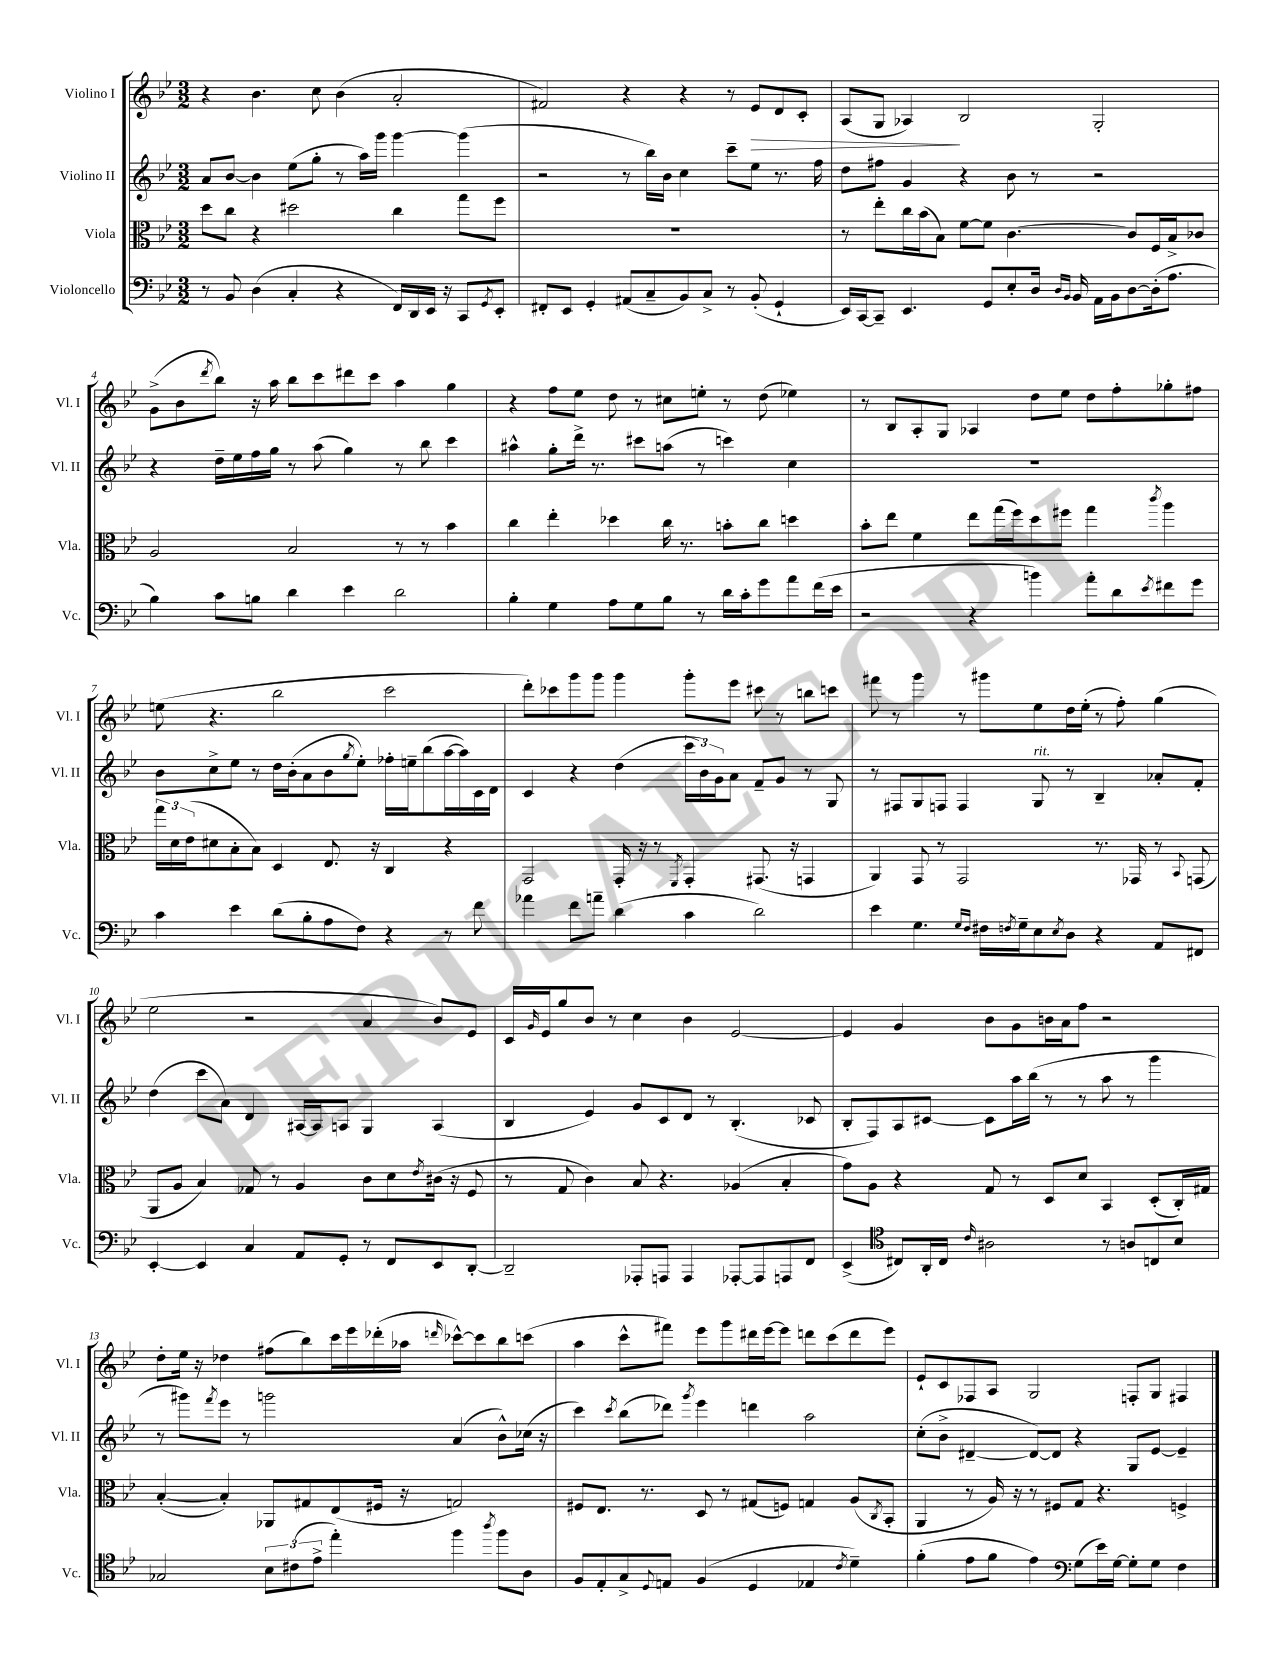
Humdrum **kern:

**kern	**kern	**kern	**kern
*staff4	*staff3	*staff2	*staff1
*clefF4	*clefC3	*clefG2	*clefG2
*k[b-e-]	*k[b-e-]	*k[b-e-]	*k[b-e-]
*M3/2	*M3/2	*M3/2	*M3/2
8r	8dd\L	8a/L	4r
8BB-/	8cc\J	[8b-/J	.
(4D\	4r	4b-\]	4.b-\
4C'/	2dd#\	(8ee-\L	.
.	.	8gg'\J	8cc\
4r	.	8r	(4b-\
.	.	16aa\LL)	.
.	.	16ggg\JJ	.
16FF/LL)	4cc\	[4ggg\	2a'/
16DD/	.	.	.
16EE-/JJ	.	.	.
16r	.	.	.
8CC/L	8gg\L	(4ggg\]	.
8qGG/	.	.	.
8EE-'/J	8ff\J	.	.
=	=	=	=
8FF#'/L	1.r	2r	2f#/)
8EE-/J	.	.	.
4GG'/	.	.	.
(8AA#/L	.	8r	4r
8C~/	.	16bb-\LL)	.
.	.	16b-\JJ	.
8BB-/)	.	4cc\	4r
8C^/J	.	.	.
8r	.	8ccc~\L	8r
(8BB-'/	.	8ee-\J	8e-/L
4GG`/	.	8.r	8d/
.	.	.	8c'/J
.	.	16ff\	.
=	=	=	=
16EE-/LL)	8r	8dd\L	(8A/L
[16CC/J	.	.	.
8CC~/]J	8ee-'\L	8ff#\J	8G/J
4.EE-/	16cc\L	4g/	4A-/)
.	(16b-\J	.	.
.	8B-\J)	.	.
.	[8f\L	4r	2B-/
8GG/L	8f\]J	.	.
8E-'/	[4.c\	8b-\	.
16D/Jk	.	8r	.
16qqD/LL	.	.	.
16qqBB-/JJ	.	.	.
16BB-/	.	.	.
16AA\LL	.	2r	2G'/
16BB-\J	.	.	.
[8D\	8c/]L	.	.
(16D'\]k	16F/L	.	.
8.A\J	16B-^/J	.	.
.	8c-/J	.	.
=	=	=	=
4B-\)	2A/	4r	(8g^\L
.	.	.	8b-\
.	.	.	8qddd/
8c\L	.	16dd~\LL	8bb-\J)
.	.	16ee-\	.
8B\J	.	16ff\	16r
.	.	16gg\JJ	16aa\
4d\	2B-/	8r	8bb-\L
.	.	(8aa\	8ccc\
4e-\	.	4gg\)	8ddd#\
.	.	.	8ccc\J
2d\	8r	8r	4aa\
.	8r	8bb-\	.
.	4b-\	4ccc\	4gg\
=	=	=	=
4B-'\	4cc\	4aa#^^\	4r
4G\	4ee-'\	8gg'\L	8ff\L
.	.	16ddd^\Jk	8ee-\J
.	.	8.r	.
8A\L	4dd-\	.	8dd\
8G\	.	8ccc#\L	8r
8B-\J	16cc\	(8aa\J	8cc#\L
.	8.r	.	.
8r	.	8r	8ee'\J
16d\LL	8b'\L	4ccc\)	8r
16c'\J	.	.	.
8g\	8cc\J	.	(8dd\
8a\	4dd\	4cc\	4ee-\)
(16f\L	.	.	.
16e-\JJ	.	.	.
=	=	=	=
2r	8b-'\L	1.r	8r
.	8ee-\J	.	8B-/L
.	4f\	.	8A'/
.	.	.	8G/J
4r	8ee-\L	.	4A-/
.	(16gg\L	.	.
.	16ff\J)	.	.
4b\)	8dd\	.	8dd\L
.	8ff#\J	.	8ee-\J
8a'\L	4gg\	.	8dd\L
8d\	.	.	8ff'\
8qe-/	8qccc/	.	.
8f#\	4aa\	.	8gg-'\
8g\J	.	.	8ff#\J
=	=	=	=
4c\	24gg\LL	8b-\L	(8ee\
.	24d\	.	.
.	(24e-\J	.	.
.	8d#\	8cc^\	4.r
4e-\	8B-'\	8ee-\J	.
.	8B-\J)	8r	.
(8d\L	4D/	16dd\LL	2bb-\
.	.	(16b-'\J	.
8B-'\	.	8a\	.
8A\	8.E-/	8b-\	.
.	.	8qgg/	.
8F\J)	.	8ee-'\J)	.
.	16r	.	.
4r	4C/	16ff-'\LL	2ccc\
.	.	16ee~\J	.
.	.	(8bb-\	.
8r	4r	[16aa\L	.
.	.	16aa\])	.
8f\	.	16c\	.
.	.	16d\JJ	.
=	=	=	=
4a-\	2GG/	4c/	8ddd'\L)
.	.	.	8ccc-\
8f\L	.	4r	8ggg\
8a~\J	.	.	8ggg\J
(4d\	16GG'/	(4dd\	4ggg\
.	16r	.	.
.	8r	.	.
.	8qFF/	.	.
4c\	4GG'/	24ccc\LL	8ggg'\L
.	.	24b-\)	.
.	.	24g\J	.
.	.	8a\J	8eee-\J
2d\)	(8.GG#/	8f~/L	8ccc#\
.	.	8g/J	8r
.	16r	.	.
.	4GG/	8r	8bb\L
.	.	8G/	8ccc\J
=	=	=	=
4e-\	4AA/)	8r	8fff#\
.	.	8F#/L	8r
4.G\	8GG/	8G/	4ggg\
.	8r	8F/J	.
.	2GG/	4F/	8r
16qqG/LL	.	.	.
16qqF/JJ	.	.	.
16F#\LL	.	.	8ggg#\L
8qF/	.	.	.
16G~\J	.	.	.
8E-\	.	8G/	8ee-\
8qE-/	.	.	.
8D\J	.	8r	16dd\L
.	.	.	(16ee-'\JJ
4r	8.r	4B-~/	8r
.	.	.	8ff'\)
.	16GG-/	.	.
8AA/L	8r	8a-'/L	(4gg\
.	8qqBB-/	.	.
8FF#/J	(8GG/	8f'/J	.
=	=	=	=
[4EE-'/	8AA/L	(4dd\	2ee-\
.	8A/J	.	.
4EE-/]	4B-/)	8ccc\L	.
.	.	8a\J)	.
4C/	8G-/	4d/	2r
.	8r	.	.
8AA/L	4A/	[16A#/LL	.
.	.	16A#/]J	.
8GG'/J	.	8A/J	.
8r	8c\L	4G/	4a/
8FF/L	8d\	.	.
.	8qe-/	.	.
8EE-/	(16c#\Jk	(4A/	8b-/L)
.	16r	.	.
[8DD'/J	8F/	.	8e-/J
=	=	=	=
2DD~/]	8r	4B-/	16c/LL
.	.	.	16qqg/
.	.	.	16e-/J
.	8G/	.	8gg/
.	4c\)	4e-/)	8b-/J
.	.	.	8r
8AAA-'/L	8B-/	8g/L	4cc\
8AAA/J	4.r	8c/	.
4AAA/	.	8d/J	4b-\
.	.	8r	.
[8AAA-'/L	(4A-/	(4.B-'/	[2e-/
8AAA-/]	.	.	.
8AAA/	4B-'/	.	.
8FF/J	.	8c-/	.
=	=	=	=
(4EE-^/	8g\L)	8B-'/L	4e-/]
.	8A\J	8F/)	.
*clefC4	*	*	*
8C#/L)	4r	8A/	4g/
16AA'/L	.	[8c#/J	.
16C#/JJ	.	.	.
16qqc/	.	.	.
2A#\	8G/	8c#\]L	8b-\L
.	8r	16aa\L	8g\
.	.	(16bb-\JJ	.
.	8D/L	8r	16b\L
.	.	.	16a\J
.	8d/J	8r	8ff\J
8r	4BB-/	8aa\	2r
8A/L	.	8r	.
8C/	(8D'/L	4ggg\	.
8B-/J	16C'/L)	.	.
.	16G#/JJ	.	.
=	=	=	=
2G-/	([4B-'/	8r	8dd'\L
.	.	8ggg#\L)	16ee-\Jk
.	.	.	16r
.	.	8qfff/	.
.	4B-'/])	8eee-\J	4dd-\
.	.	8r	.
12B-\L	8AA-/L	2ggg\	(8ff#\L
(12c#\	.	.	.
.	8G#/	.	8bb-\)
12e-^\J	.	.	.
4ee-'\)	(8E-/	.	16ccc\L
.	.	.	16eee-\
.	16F#/Jk	.	(16ddd-'\
.	16r	.	16aa-\JJ
.	.	.	16qqddd/
4ff\	2G/)	(4a/	[8ccc-^^\L)
.	.	.	8ccc-\]
8qaa/	.	.	.
8ff\L	.	8b-^^\L)	8bb-\
8A\J	.	(16cc-\Jk	(8ccc\J
.	.	16r	.
=	=	=	=
8F/L	8F#/L	4ccc\)	4aa\
8E-'/	8.E-/J	.	.
.	.	8qccc/	.
8G^/	.	(8bb-\L	8ccc^^\L
.	8.r	.	.
8qqD/	.	.	.
8E/J	.	8ddd-\J)	8fff#\J)
.	.	8qggg/	.
(4F/	8D/	4eee-\	8eee-\L
.	8r	.	8ggg\
4D/	(8G#/L	4ddd\	16ddd#\L
.	.	.	[16eee-\J
.	8F/J)	.	8eee-\]J
4E-/	4G/	2aa\	8ddd\L
.	.	.	(8ccc\
8qc/	.	.	.
4d~\)	(8A/L	.	8ddd\
.	8qC/	.	.
.	8BB-'/J	.	8eee-\J)
=	=	=	=
(4f'\	4AA/	(8cc'\L	8e-`/L
.	.	8b-^\J	8c/
8e-\L	8r	[4d#~/	8F-/
8f\J	16A/)	.	8A/J
.	16r	.	.
4e-\)	8r	8d#/_L)	2G/
.	8F#/L	8d#/]J	.
*clefF4	*	*	*
(8G\L	8G/J	4r	.
16e-\L)	4.r	.	.
[16G\JJ	.	.	.
8G'\]L	.	8G/L	8F'/L
8G\J	.	[8e-/J	8G/J
4F\	4F^/	4e-~/]	4F#/
==	==	==	==
*-	*-	*-	*-
